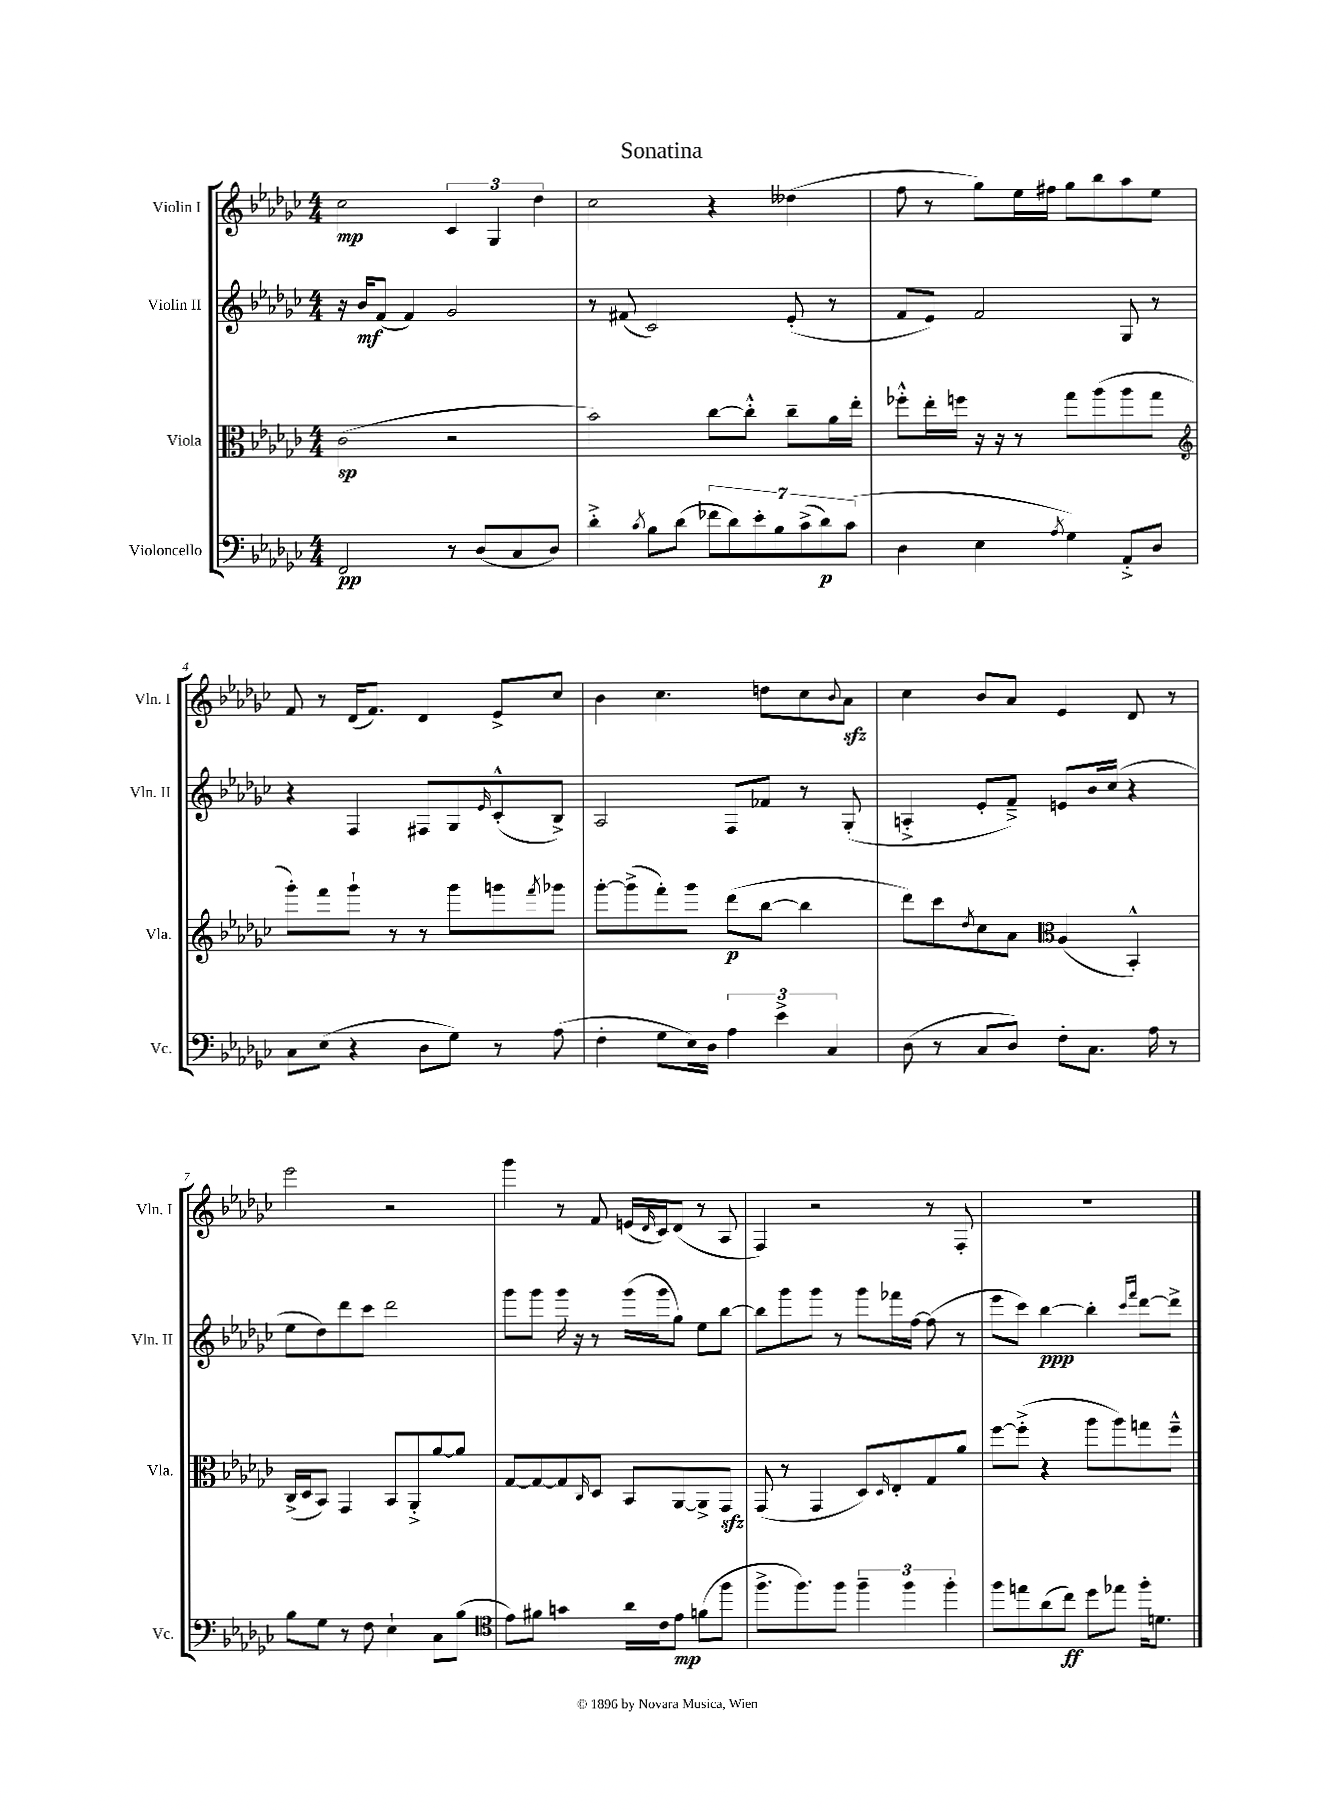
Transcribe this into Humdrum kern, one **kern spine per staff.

**kern	**kern	**kern	**kern
*staff4	*staff3	*staff2	*staff1
*clefF4	*clefC3	*clefG2	*clefG2
*k[b-e-a-d-g-c-]	*k[b-e-a-d-g-c-]	*k[b-e-a-d-g-c-]	*k[b-e-a-d-g-c-]
*M4/4	*M4/4	*M4/4	*M4/4
2FF	(2c-	16r	2cc-
.	.	16b-	.
.	.	(8f	.
.	.	4f)	.
8r	2r	2g-	6c-
(8D-	.	.	.
.	.	.	6G-
8C-	.	.	.
.	.	.	6dd-
8D-)	.	.	.
=	=	=	=
4d-'^	2b-)	8r	2cc-
.	.	(8f#	.
8qc-	.	.	.
8B-	.	2c-)	.
(8d-	.	.	.
14f-	[8cc-	.	4r
14d-)	.	.	.
.	8cc-'^^]	.	.
14e-'	.	.	.
14B-	.	.	.
.	8cc-~	(8e-'	(4dd--
(14c-^	.	.	.
14d-)	.	.	.
.	16a-	8r	.
(14c-	.	.	.
.	16ee-'	.	.
=	=	=	=
4D-	8ff-'^^	8f	8ff
.	16ee-'	8e-)	8r
.	16ff	.	.
4E-	16r	2f	8gg-)
.	16r	.	.
.	8r	.	16ee-
.	.	.	16ff#
8qA-	.	.	.
4G-)	8gg-	.	8gg-
.	(8aa-	.	8bb-
8AA-'^	8aa-	8G-	8aa-
8D-	8gg-	8r	8ee-
=	=	=	=
*	*clefG2	*	*
8C-	8ggg-')	4r	8f
(8E-	8fff	.	8r
4r	8ggg-`	4F	(16d-
.	.	.	8.f)
.	8r	.	.
8D-	8r	8F#	4d-
8G-)	8ggg-	8G-	.
.	.	16qqe-	.
8r	8ggg	(8c-'^^	8e-^
.	8qfff	.	.
(8A-	8ggg-	8B-^)	8cc-
=	=	=	=
4F'	[8ggg-'	2A-	4b-
.	(8ggg-^]	.	.
8G-	8fff')	.	4.cc-
16E-)	8ggg-	.	.
16D-	.	.	.
6A-	(8ddd-	8F	.
.	[8bb-	8f-	8dd
6e-^	.	.	.
.	4bb-]	8r	8cc-
6C-	.	.	.
.	.	.	8qqb-
.	.	(8G-'	8a-
=	=	=	=
(8D-	8ddd-)	4A'^	4cc-
8r	8ccc-	.	.
.	8qdd-	.	.
8C-	8cc-	8e-'	8b-
8D-)	8a-	8f~^)	8a-
*	*clefC3	*	*
8F'	(4A-	8e	4e-
8.C-	.	16b-	.
.	.	(16cc-	.
.	4BB-'^^)	4r	8d-
16A-	.	.	.
8r	.	.	8r
=	=	=	=
8B-	(16C-^	8ee-	2eee-
.	16D-	.	.
8G-	8BB-)	8dd-)	.
8r	4GG-	8ddd-	.
8F	.	8ccc-	.
4E-`	8BB-	2ddd-	2r
.	8AA-'^	.	.
8C-	[8a-	.	.
(8B-	8a-]	.	.
=	=	=	=
*clefC4	*	*	*
8e-)	[8G-	8ggg-	4ggg-
8f#	8G-_	8ggg-	.
4g	8G-]	16ggg-	8r
.	.	16r	.
.	16qqC-	.	.
.	8D-	8r	8f
16a-	8BB-	(16ggg-	(16e
.	.	.	16qqd-
16c-	.	16ggg-	16c-)
8e-	[8AA-	8gg-)	(8d-
(8f	8AA-^]	8ee-	8r
8ff	8GG-	[8bb-	8A-
=	=	=	=
8.ff^	(8GG-	8bb-]	4F)
.	8r	8ggg-	.
8.ff)	.	.	.
.	4GG-	8ggg-	2r
8ff	.	8r	.
6ff~	8D-)	8ggg-	.
.	16qqD-	.	.
.	8E-'	16fff-	.
6ff	.	.	.
.	.	[16ff	.
.	8G-	(8ff]	8r
6ff'	.	.	.
.	8a-	8r	8F'
=	=	=	=
8ff	[8ff	8eee-	1r
8ee	(8ff'^]	8ccc-)	.
(8a-	4r	[4bb-	.
8cc-)	.	.	.
8dd-	8aa-	4bb-']	.
8ee-	8aa-)	.	.
.	.	16qqccc-	.
.	.	16qqfff	.
16ff'	8gg	[8ddd-	.
8.d	.	.	.
.	8ff~^^	8ddd-^]	.
==	==	==	==
*-	*-	*-	*-
